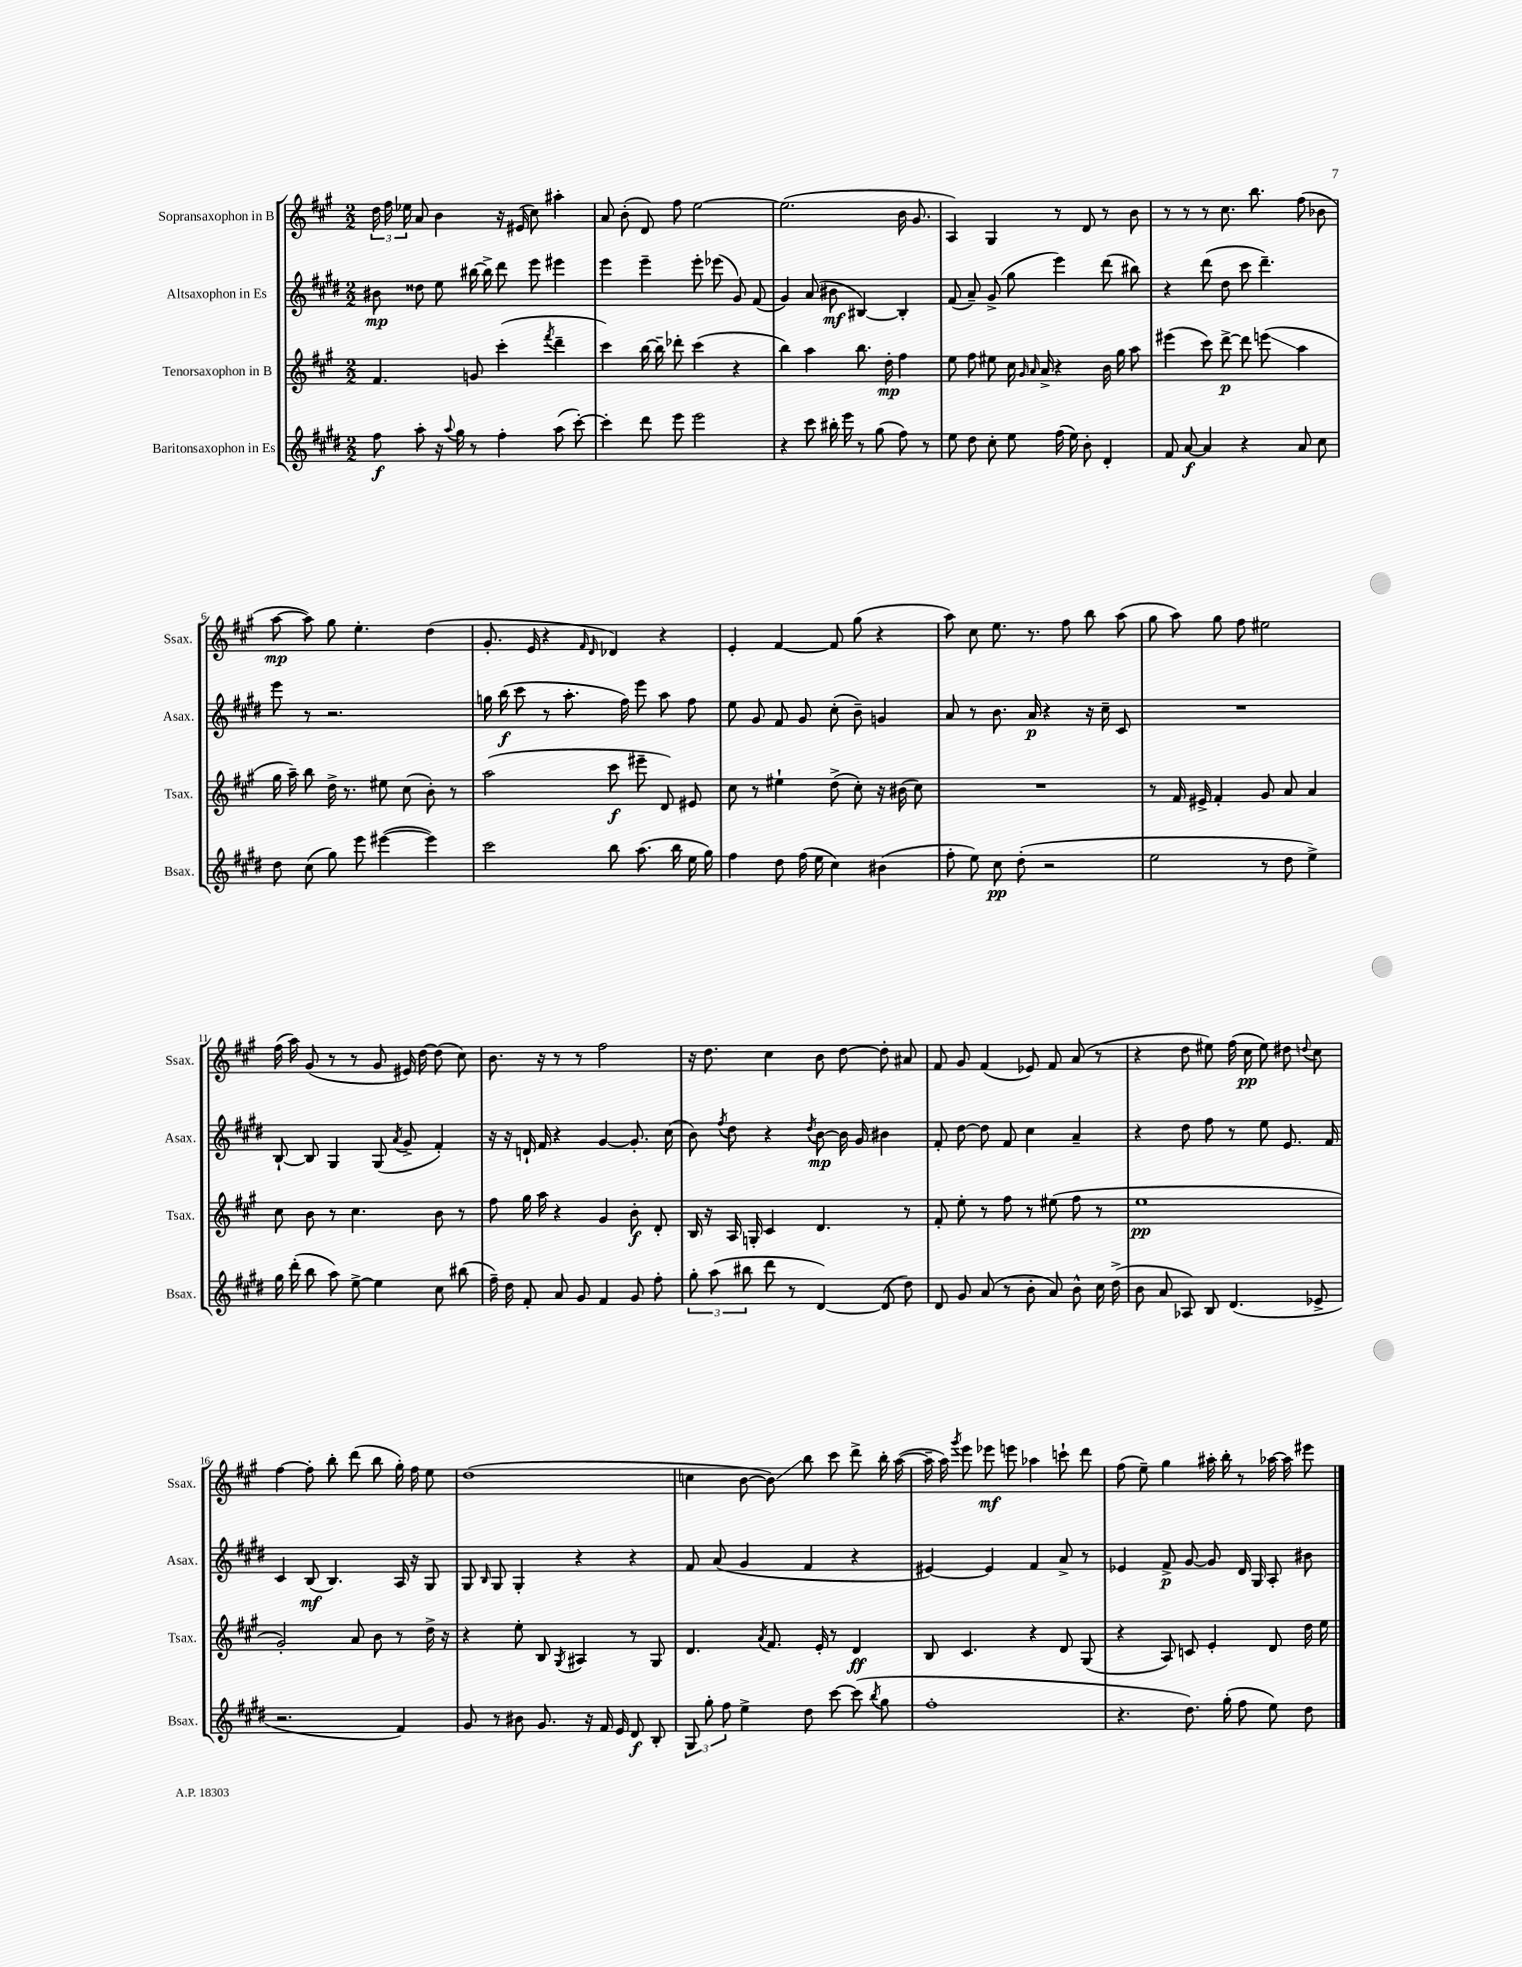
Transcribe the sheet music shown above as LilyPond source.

<<
\new StaffGroup <<
\new Staff = "s0" \with { instrumentName = "Sopransaxophon in B" shortInstrumentName = "Ssax." } {
    \clef treble \key a \major \numericTimeSignature \time 2/2
    \autoBeamOff \tuplet 3/2 { d''16 fis''16 ees''16 } a'8 b'4 r16 eis'16( cis''8) ais''4-. |
    a'8 b'8-.( d'8) fis''8 e''2~ |
    e''2.( b'16 gis'8. |
    a4) gis4 r8 d'8 r8 b'8 |
    r8 r8 r8 cis''8. b''8. fis''8( bes'8 |
    a''8~\mp a''8) gis''8 e''4.-. d''4( |
    gis'8.-. e'16 r4 \grace { fis'16 d'16 } des'4) r4 |
    e'4-. fis'4~ fis'8 gis''8( r4 |
    a''8) cis''8 e''8. r8. fis''8 b''8 a''8( |
    gis''8 a''8) gis''8 fis''8 eis''2 |
    fis''16( a''16) gis'8( r8 r8 gis'8 eis'16) d''16~ d''8( cis''8) |
    b'8. r16 r8 r8 fis''2 |
    r16 d''8. cis''4 b'8 d''8~ d''8-. ais'8 |
    fis'8 gis'8 fis'4( ees'8) fis'8 a'8( r8 |
    r4 d''8 eis''8) fis''16( cis''16\pp eis''8) dis''8 \appoggiatura { d''8 } cis''8 |
    fis''4~ fis''8-. b''8-. d'''8( b''8 gis''16-.) fis''16 e''8 |
    d''1( |
    c''4 b'8~ b'8\glissando) b''8 cis'''8 d'''8-> b''16-. a''16~( |
    a''16-- a''16) \acciaccatura { gis'''8 } e'''8 ees'''8\mf e'''8 aes''4 c'''8-! d'''8 |
    fis''8( e''8--) gis''4 ais''16-. b''16-. r8 aes''16~ aes''16 eis'''8 \bar "|." |
}
\new Staff = "s1" \with { instrumentName = "Altsaxophon in Es" shortInstrumentName = "Asax." } {
    \clef treble \key e \major \numericTimeSignature \time 2/2
    \autoBeamOff bis'8\mp disis''8 e''8 bis''16~ bis''16-> dis'''8 e'''8 eis'''4 |
    e'''4 e'''4-- e'''8-. ees'''8( gis'8) fis'8( |
    gis'4) a'8( bis'8\mf bis4~) bis4-. |
    fis'8( a'8--) gis'8->( gis''8 e'''4) dis'''8( bis''8) |
    r4 dis'''8( dis''8 cis'''8 dis'''4.--) |
    e'''8 r8 r2. |
    g''16 b''16\f( cis'''8 r8 a''8.-. fis''16) e'''8 a''8 fis''8 |
    e''8 gis'8 fis'8 gis'8 cis''8-.( b'8--) g'4 |
    a'8 r8 b'8. a'16\p r4 r16 cis''16-- cis'8 |
    R1 |
    b8~-! b8 gis4 gis8( \acciaccatura { a'8 } gis'8-> fis'4-.) |
    r16 r16 d'16-! fis'16 r4 gis'4~ gis'8.-. cis''16( |
    b'8) \acciaccatura { fis''8 } dis''8 r4 \acciaccatura { dis''8 } b'8~\mp b'16 gis'16 bis'4 |
    fis'8-. dis''8~ dis''8 fis'8 cis''4 a'4-- |
    r4 dis''8 fis''8 r8 e''8 e'8. fis'16 |
    cis'4 b8\mf( b4.) a16 r16 gis8 |
    gis8 \grace { b16 } gis8 gis4-. r4 r4 |
    fis'8 a'8( gis'4 fis'4 r4 |
    eis'4~) eis'4 fis'4 a'8-> r8 |
    ees'4 fis'8->\p gis'8~ gis'8 dis'16 gis16 a8-. bis'8 \bar "|." |
}
\new Staff = "s2" \with { instrumentName = "Tenorsaxophon in B" shortInstrumentName = "Tsax." } {
    \clef treble \key a \major \numericTimeSignature \time 2/2
    \autoBeamOff fis'4. g'8 cis'''4-.( \acciaccatura { fis'''8 } d'''4-- |
    cis'''4) b''16~ b''16-- des'''8-. cis'''4( r4 |
    b''4) a''4 b''8. d''16-.\mp fis''4 |
    e''8 fis''8 eis''8 cis''16 \grace { gis'16 a'16 } a'16-> r4 b'16 gis''16 a''8 |
    eis'''4( cis'''8) d'''8~->\p d'''8 e'''8\glissando( a''4 |
    gis''16 a''16--) b''8 d''16-> r8. eis''8 cis''8( b'8-.) r8 |
    a''2( cis'''8\f eis'''8-- d'8) eis'8 |
    cis''8 r8 eis''4-! d''8->( cis''8-.) r16 bis'16( cis''8) |
    R1 |
    r8 fis'16 eis'16-> fis'4-. gis'8 a'8 a'4 |
    cis''8 b'8 r8 cis''4. b'8 r8 |
    fis''8 gis''16 a''16 r4 gis'4 b'8-.\f d'8-. |
    b16 r16 a16 g16-. cis'4 d'4. r8 |
    fis'8-. e''8-. r8 fis''8 r8 eis''8( fis''8 r8 |
    e''1\pp |
    gis'2-.) a'8 b'8 r8 d''16-> r16 |
    r4 e''8-. b8 \acciaccatura { gis8 } ais4 r8 gis8 |
    d'4. \acciaccatura { a'8 } fis'8. e'16-. r8 d'4\ff |
    b8 cis'4. r4 d'8 gis8( |
    r4 a8) c'8 e'4-. d'8 d''16 e''16 \bar "|." |
}
\new Staff = "s3" \with { instrumentName = "Baritonsaxophon in Es" shortInstrumentName = "Bsax." } {
    \clef treble \key e \major \numericTimeSignature \time 2/2
    \autoBeamOff fis''8\f a''8-. r16 \appoggiatura { a''8 } gis''16 r8 fis''4-. a''8( cis'''8~-.) |
    cis'''4-. dis'''8 e'''8 e'''2 |
    r4 cis'''8 bis''16-. e'''16 r8 gis''8( fis''8) r8 |
    e''8 dis''8 cis''8-. e''8 fis''16( e''16) b'8-. dis'4-. |
    fis'8 a'8~\f a'4 r4 a'8 cis''8 |
    dis''8 cis''8( gis''8) e'''8 eis'''4~( eis'''4) |
    cis'''2 b''8 a''8.( b''16 e''16 gis''16) |
    fis''4 dis''8 fis''16( e''16 cis''4) bis'4( |
    fis''8-. e''8) cis''8\pp dis''8-.( r2 |
    e''2 r8 dis''8 e''4->) |
    gis''16 dis'''16-.( b''8 a''8) e''8~-> e''4 cis''8 bis''8( |
    fis''16--) dis''16 fis'8-. a'8 gis'8 fis'4 gis'8 fis''8-. |
    \tuplet 3/2 { gis''8-. a''8( bis''8 } dis'''8 r8 dis'4~) dis'8( dis''8) |
    dis'8 gis'8 a'8( r8 b'8-. a'8) b'8-^ cis''16 dis''16->( |
    b'8 a'8 aes8) b8 dis'4.( ees'8-> |
    r2. fis'4) |
    gis'8 r8 bis'8 gis'8. r16 fis'16 e'16 dis'8\f b8-. |
    \tuplet 3/2 { gis8 gis''8-. fis''8 } e''4-> dis''8 cis'''8~ cis'''8( \acciaccatura { b''8 } gis''8 |
    fis''1-. |
    r4. dis''8.) gis''16-.( fis''8 e''8) dis''8 \bar "|." |
}
>>
>>
